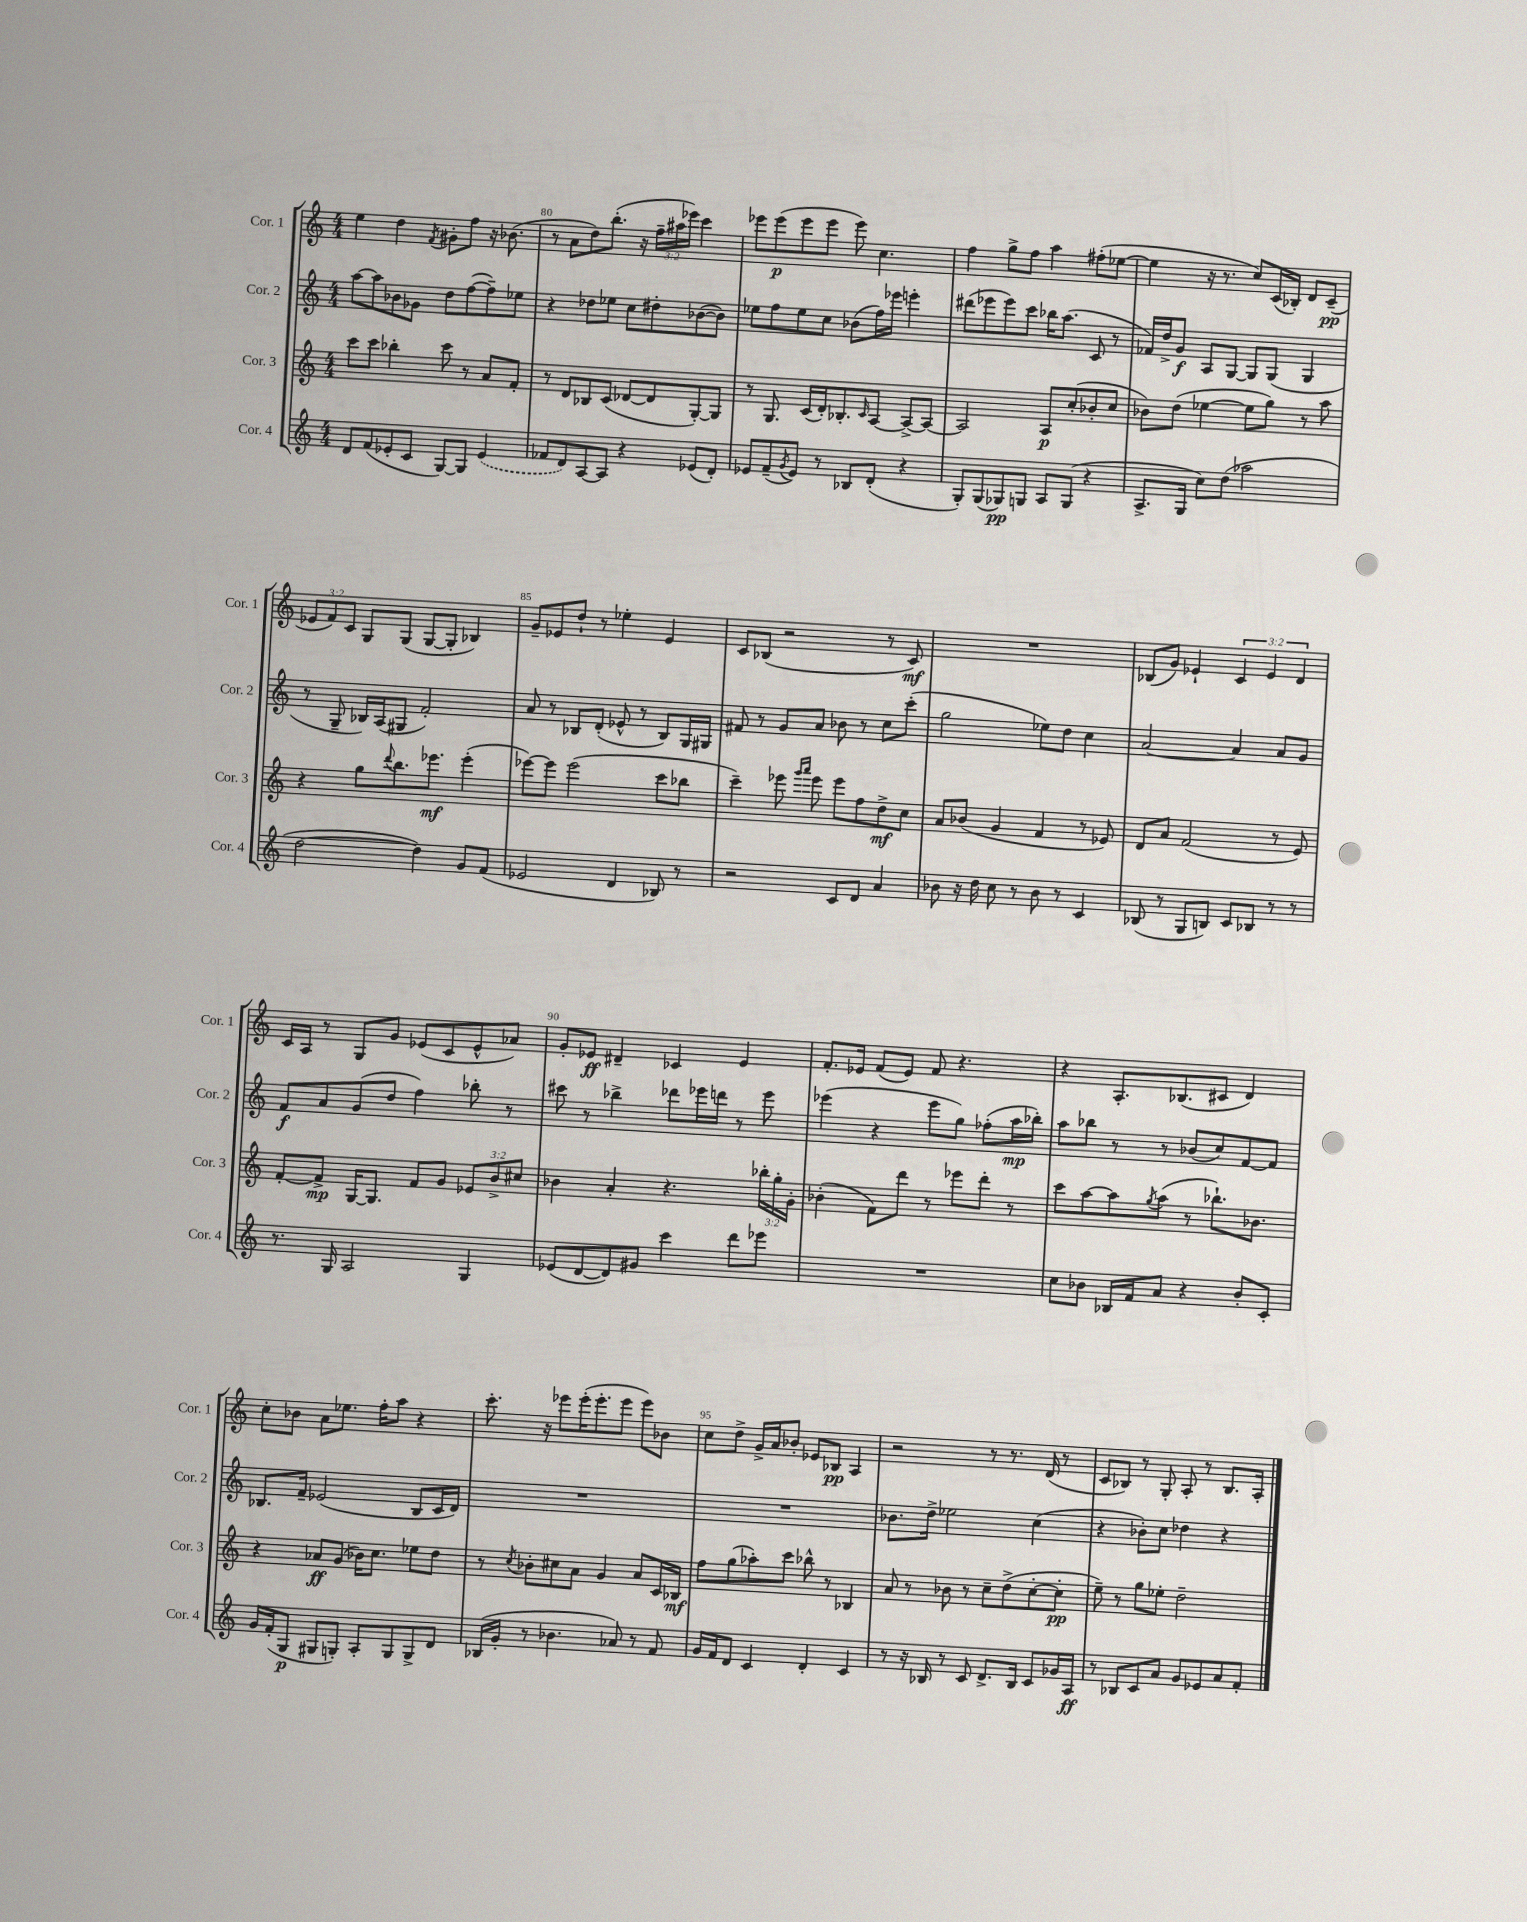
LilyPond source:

<<
\new StaffGroup <<
\new Staff = "s0" \with { instrumentName = "Cor. 1" shortInstrumentName = "Cor. 1" } {
    \clef treble \key c \major \numericTimeSignature \time 4/4 \override Staff.TupletNumber.text = #tuplet-number::calc-fraction-text
    e''4 d''4 \acciaccatura { f'8 } gis'8-. f''8 r16 bes'8.( |
    r8 a'8 d''8) b''8.-.( r16 \tuplet 3/2 { f''16-- ais''16 ees'''16) } c'''4 |
    ees'''8 ees'''8\p( ees'''8 ees'''8 ees'''8) c''4. |
    f''4 g''8-> f''8 a''4 fis''8-.( ees''8~ |
    ees''4 r16 r8. c''8) c'16( bes16-.) d'8 c'8--\pp( |
    \tuplet 3/2 { ees'8 f'8) c'8 } g8 g8( g8~ g8-. bes4) |
    g'8-- ees'8 d''8-! r8 ees''4-. ees'4 |
    c'8 bes8( r2 r8 c'8\mf) |
    R1 |
    bes8( g'8) ees'4-! \tuplet 3/2 { c'4 ees'4 d'4 } |
    c'16 a16 r8 g8 g'8 ees'8( c'8 ees'8-^ aes'8) |
    g'8-. ees'8\ff dis'4-- ces'4 ees'4 |
    f'8.-. ees'16 f'8( ees'8) f'8 r4. |
    r4 a8.-. bes8.( cis'8 d'4) |
    c''8-. bes'8 a'8 ees''8. f''16-. a''8 r4 |
    c'''8.-. r16 ees'''8 ees'''16-.( ees'''8.-. ees'''8 ees'''8) bes'8 |
    c''8 d''8-> g'16-> a'16 bes'8-. ees'8 bes8\pp a4 |
    r2 r8 r8. d'16( r8 |
    c'8 bes8) r8 g8-. a8-. r8 bes8. a16-. \bar "|." |
}
\new Staff = "s1" \with { instrumentName = "Cor. 2" shortInstrumentName = "Cor. 2" } {
    \clef treble \key c \major \numericTimeSignature \time 4/4
    a''8~ a''8 bes'8 ges'8 d''8 f''8~( f''8--) ees''8 |
    r4 des''8 ees''8 c''8 dis''8-. bes'8~( bes'8) |
    ees''8 f''8 ees''8 c''8 bes'8( f''16) ees'''16 e'''4-. |
    dis'''8( ees'''8 ees'''8) c'''8 bes''16 a''8.( c'8 r8 |
    fes'16) d''16-> g'8\f a8 g8~ g8 g8( g4 |
    r8 g8-- bes16) a16( gis8 f'2-.) |
    a'8 r8 bes8 d'8-.( ees'8-^ r8 bes8) g16 gis16 |
    fis'8 r8 g'8 a'8 bes'8 r8 c''8 c'''8-.( |
    g''2 ees''8) d''8 c''4 |
    a'2~ a'4 a'8 g'8 |
    f'8\f a'8 g'8( d''8 f''4) bes''8-. r8 |
    cis'''8 r8 bes''4-> des'''8 ees'''16 d'''16 r8 ees'''8 |
    ees'''4( r4 ees'''8 g''8) fes''8-.( a''16\mp bes''16-.) |
    a''8 bes''8 r8 r8 bes'8( c''8) f'8~ f'8 |
    bes8. f'16-- ees'2( bes8 c'16 d'16) |
    R1 |
    R1 |
    bes'8. d''16-> ees''2 c''4( |
    r4 bes'8-.) c''8 des''4 r4 \bar "|." |
}
\new Staff = "s2" \with { instrumentName = "Cor. 3" shortInstrumentName = "Cor. 3" } {
    \clef treble \key c \major \numericTimeSignature \time 4/4 \override Staff.TupletNumber.text = #tuplet-number::calc-fraction-text
    c'''8 c'''8 bes''4-. c'''8 r8 a'8 f'8-. |
    r8 d'8 bes8 c'8( des'8~ des'8 g8~-.) g8 |
    r8 g8. c'16( d'16-.) bes8.-. \grace { c'16 } a8~ a8~-> a8~ |
    a2 a8\p c''8-.( bes'8-. c''8 |
    bes'8) d''8( ees''4~ ees''8 g''8) r8 a''8 |
    r4 g''8 \appoggiatura { d'''8 } b''8. ees'''8.\mf ees'''4-.( |
    ees'''8~) ees'''8 ees'''2( c'''8 bes''8 |
    c'''4--) ees'''8 \grace { g'''16 a'''16 } ees'''8 ees'''8 f''8 d''8->\mf c''8 |
    a'8 bes'8( g'4 f'4 r8 ees'8) |
    d'8 a'8 f'2( r8 e'8) |
    f'8~-. f'8->\mp g16~ g8. f'8 g'8 \tuplet 3/2 { ees'8 b'8-> cis''8 } |
    bes'4 a'4-. r4. \tuplet 3/2 { bes''16-. g''16-. g'16-. } |
    bes'4-.( f'8) d'''8 r8 ees'''8 d'''8-. r8 |
    c'''8 a''8~ a''8 \acciaccatura { g''8 } a''8( r8 bes''8.-!) bes'8. |
    r4 aes'8\ff g'8( bes'16) c''8. ees''8 d''8 |
    r8 \acciaccatura { c''8 } bes'8-. cis''8 a'8 g'4 a'8 c'16 bes16\mf |
    f''8 g''8( aes''8-.) c'''8 bes''8-^ r8 bes4 |
    a'8 r8 bes'8 r8 c''8-- d''8->( c''8~-. c''8-.\pp |
    e''8--) r8 g''8 ees''8-. d''2-- \bar "|." |
}
\new Staff = "s3" \with { instrumentName = "Cor. 4" shortInstrumentName = "Cor. 4" } {
    \clef treble \key c \major \numericTimeSignature \time 4/4
    d'8 f'8( ees'8-. c'8 g8~) g8 \once \slurDashed ees'4( |
    fes'8 d'8) a8~ a8 r4 ees'8( d'8-.) |
    ees'8 f'8--( \acciaccatura { g'8 } ees'8) r8 bes8 d'8-.( r4 |
    g8-.) g8( ges8\pp) g8 a8 g8( r4 |
    a8.-> g16 c''8) d''8( aes''2 |
    d''2~ d''4) g'8 f'8( |
    ees'2 d'4 bes8) r8 |
    r2 c'8 d'8 a'4 |
    bes'8 r16 d''16 c''8 r8 bes'8 r8 c'4 |
    bes8( r8 g8 b8) c'8 bes8 r8 r8 |
    r8. g16 a2 g4 |
    ees'8( d'8~ d'8) gis'8 c'''4 d'''8 ees'''8 |
    R1 |
    c''8 bes'8 bes16 f'16 a'8 r4 bes'8-. c'8-. |
    g'16 f'16-.( g8\p gis8 g8-.) a8-. g8 g8-> d'8 |
    bes16( g'16-. r8 bes'4. aes'8) r8 f'8 |
    g'16 f'16 d'8 c'4 d'4-. c'4 |
    r8 r16 bes16 r8 c'8 d'8.-> bes16 c'8 ges'16 a16\ff |
    r8 bes8 c'8 a'8 g'8 ees'8 a'8 f'8-. \bar "|." |
}
>>
>>
\layout { \context { \Score currentBarNumber = #79 \override BarNumber.break-visibility = ##(#f #t #t) barNumberVisibility = #(every-nth-bar-number-visible 5) } }
